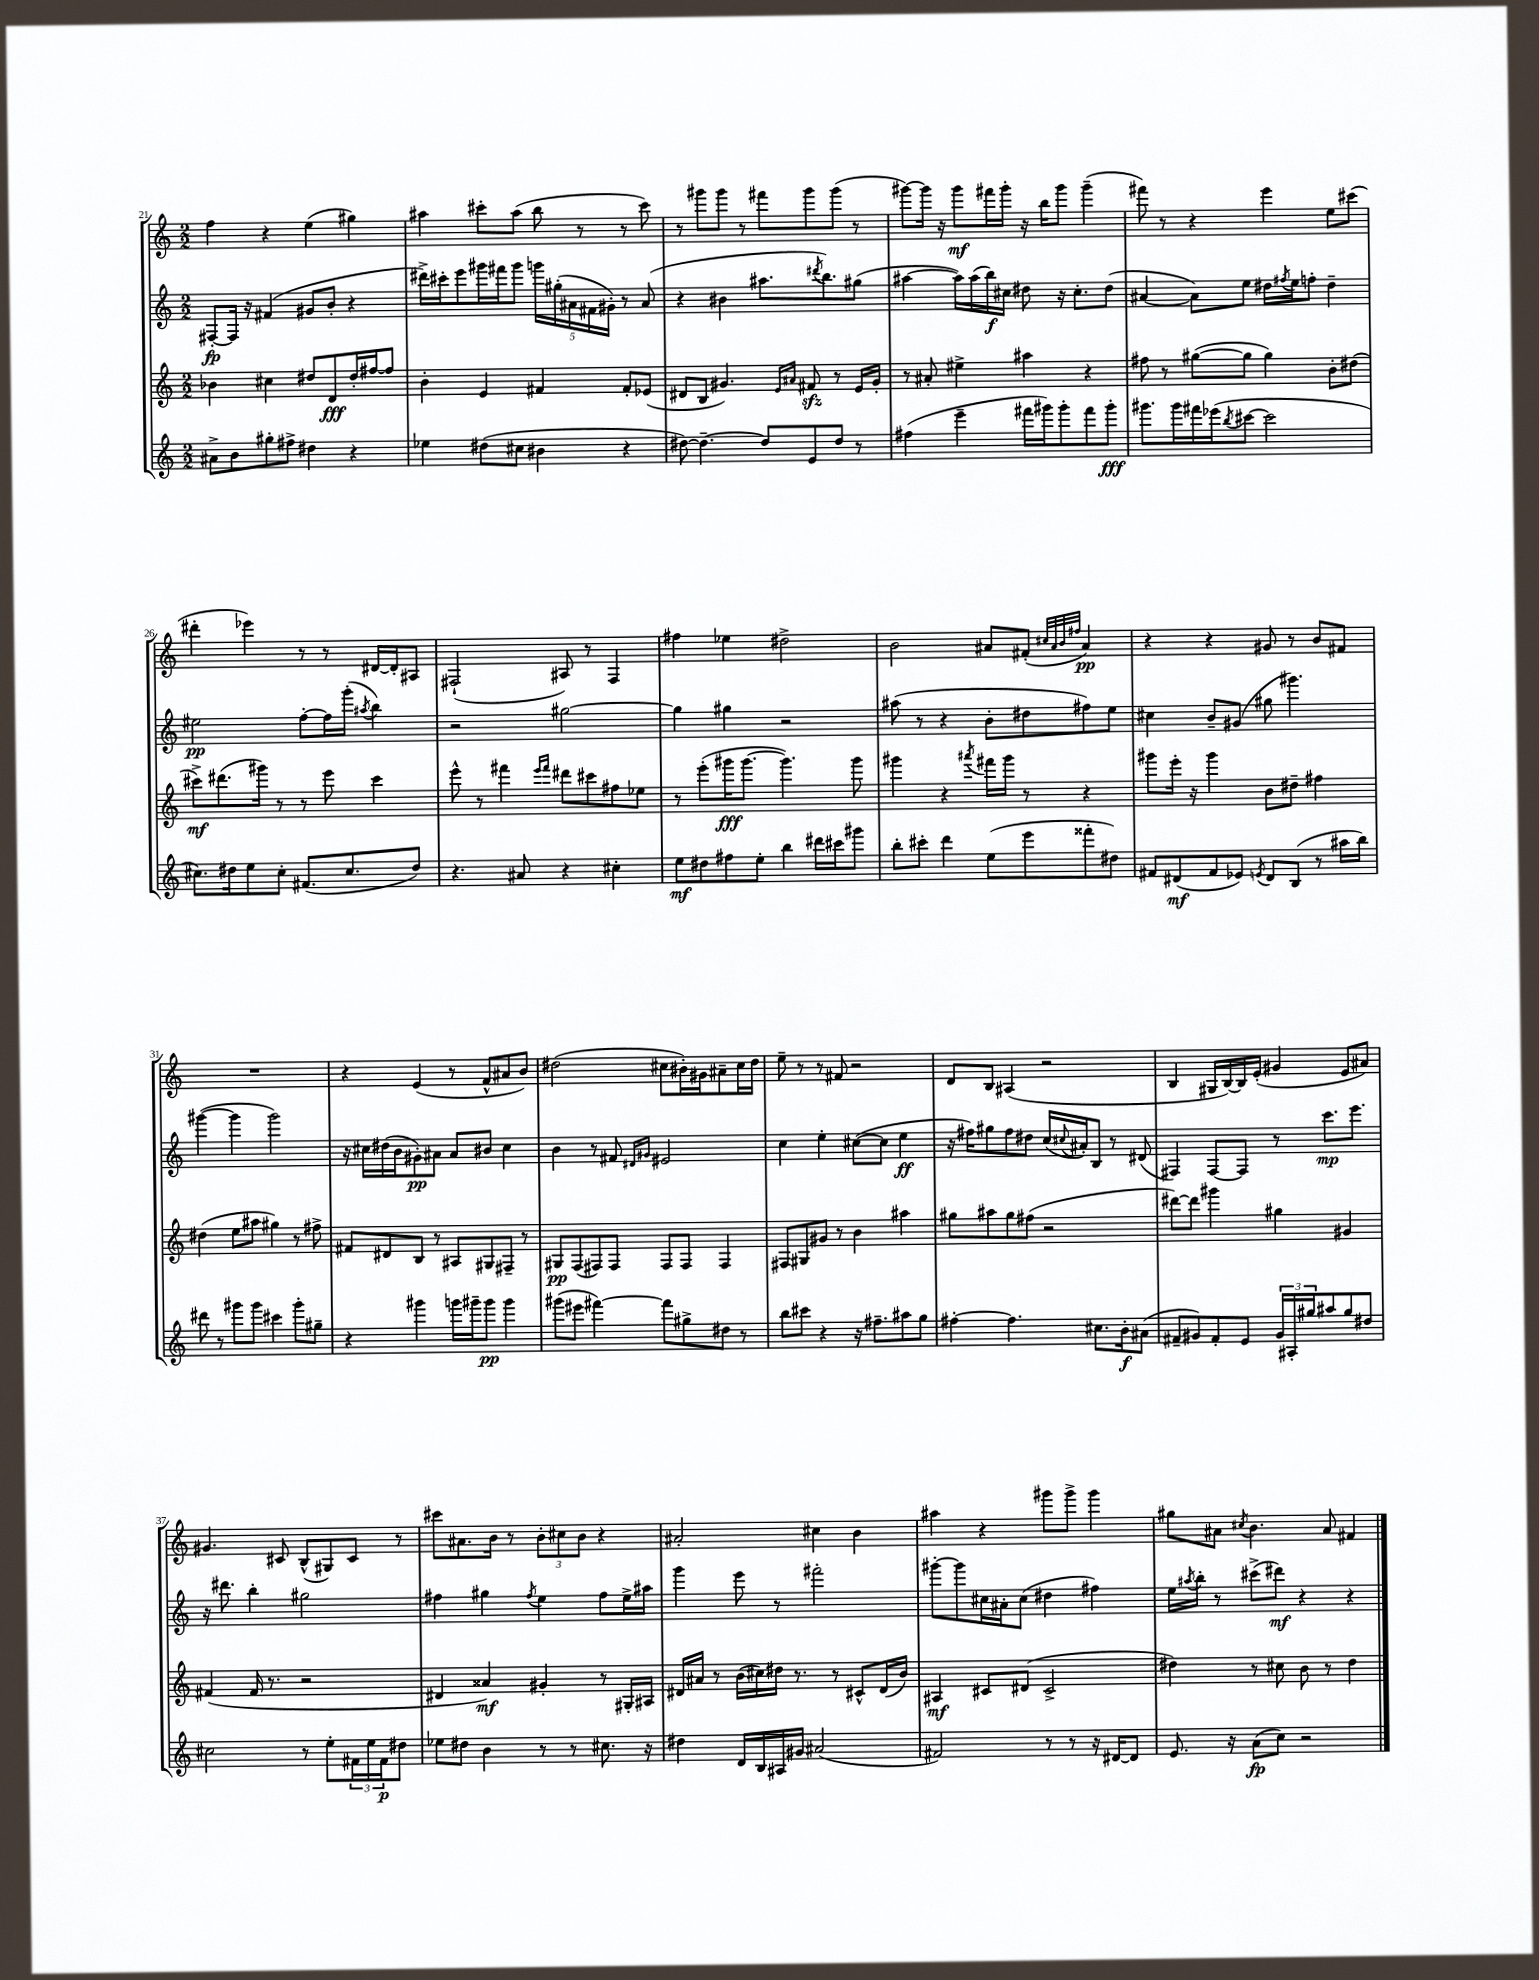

**kern	**dynam	**kern	**dynam	**kern	**dynam	**kern	**dynam
*part4	*part4	*part3	*part3	*part2	*part2	*part1	*part1
*staff4	*staff4	*staff3	*staff3	*staff2	*staff2	*staff1	*staff1
*clefG2	*	*clefG2	*	*clefG2	*	*clefG2	*
*k[]	*	*k[]	*	*k[]	*	*k[]	*
*M2/2	*	*M2/2	*	*M2/2	*	*M2/2	*
=21	=21	=21	=21	=21	=21	=21	=21
8a#X^\L	.	4b-X\	.	[8F#X'/L	fp	4ff\	.
8b\	.	.	.	16F#/Jk]	.	.	.
.	.	.	.	16r	.	.	.
8gg#X'\	.	4cc#X\	.	(4f#X/	.	4r	.
8ff#X^\J	.	.	.	.	.	.	.
4dd#X\	.	8dd#X/L	.	8g#X/L	.	(4ee\	.
.	.	8d/	fff	8b'/J	.	.	.
4r	.	16dd#'/L	.	4r	.	4gg#X\)	.
.	.	[16ff#X/J	.	.	.	.	.
.	.	8ff#/J]	.	.	.	.	.
=22	=22	=22	=22	=22	=22	=22	=22
4ee-X\	.	4b'\	.	16ddd#X^\LL)	.	4aa#X\	.
.	.	.	.	16ccc#X'\J	.	.	.
.	.	.	.	8eee\	.	.	.
(8dd#X\L	.	4e/	.	16ggg#X\L	.	8ccc#X'\L	.
.	.	.	.	16fff#X\J	.	.	.
8cc#X\J	.	.	.	8ggg#\J	.	(8aa#\J	.
4b#X\	.	4f#X/	.	20gggn\LL	.	8bb\	.
.	.	.	.	(20gg#X'\	.	.	.
.	.	.	.	20a#X\	.	.	.
.	.	.	.	.	.	8r	.
.	.	.	.	20f#X\	.	.	.
.	.	.	.	20g#X'\JJ)	.	.	.
4r	.	8f#'/L	.	8r	.	8r	.
.	.	(8e-X/J	.	(8a#/	.	8ccc#\)	.
=23	=23	=23	=23	=23	=23	=23	=23
[8dd#X\)	.	8d#X/L	.	4r	.	8r	.
4.dd#~\_	.	8B/J	.	.	.	8ggg#X\L	.
.	.	4.g#X/)	.	4b#X\	.	8ggg#\J	.
.	.	.	.	.	.	8r	.
8dd#/L]	.	.	.	8.aa#X\L	.	8fff#X\L	.
.	.	16qqe/LL	.	.	.	.	.
.	.	16qqa#X/JJ	.	.	.	.	.
8e/	.	8f#Xzz/	.	.	.	8ggg#\	.
.	.	.	.	8qddd#X/	.	.	.
.	.	.	.	8.bb\)	.	.	.
8dd#/J	.	8r	.	.	.	(8ggg#\J	.
8r	.	16e/LL	.	(8gg#X\J	.	8r	.
.	.	16g#'/JJ	.	.	.	.	.
=24	=24	=24	=24	=24	=24	=24	=24
(4ff#X\	.	8r	.	[4aa#X\	.	[8ggg#X\L)	.
.	.	8a#X'/	.	.	.	16ggg#\Jk]	.
.	.	.	.	.	.	16r	.
4eee~\	.	4ee#X^\	.	16aa#\LL])	.	8ggg#\L	mf
.	.	.	.	(16aa#\	.	.	.
.	.	.	.	16bb\)	f	16fff#X\L	.
.	.	.	.	16cc#X\JJ	.	16ggg#'\JJ	.
16fff#X\LL	.	4aa#X\	.	8dd#X\	.	16r	.
16ggg#X\J)	.	.	.	.	.	16bb\KL	.
8ggg#'\	.	.	.	16r	.	8ggg#\J	.
.	.	.	.	8.cc#'\L	.	.	.
8fff#\	.	4r	.	.	.	(4ggg#~\	.
8ggg#'\J	fff	.	.	(8dd#\J	.	.	.
=25	=25	=25	=25	=25	=25	=25	=25
8.ggg#X\L	.	8ff#X\	.	[4a#X/	.	8fff#X\)	.
.	.	8r	.	.	.	8r	.
16ggg#\L	.	.	.	.	.	.	.
16fff#X\	.	([8gg#X\L	.	8a#\L])	.	4r	.
(16eee-X\J	.	.	.	.	.	.	.
8qbb/	.	.	.	.	.	.	.
[8ccc#X\J	.	8gg#\J]	.	8ee\J	.	.	.
2ccc#\]	.	4gg#\)	.	16dd#X\LL	.	4eee\	.
.	.	.	.	8qff#X/	.	.	.
.	.	.	.	16ee\J	.	.	.
.	.	.	.	8ffn'\J	.	.	.
.	.	8b'\L	.	4dd#~\	.	8ee\L	.
.	.	(8dd#X\J	.	.	.	(8ccc#X\J	.
!!LO:LB:g=z
=26	=26	=26	=26	=26	=26	=26	=26
8.cc#X\L)	.	8ccc#X^\L)	mf	2ee#X\	pp	4ddd#X'\	.
.	.	(8.ddd#X\	.	.	.	.	.
16dd#X\k	.	.	.	.	.	.	.
8ee\	.	.	.	.	.	4eee-X\)	.
.	.	16ggg#X\Jk)	.	.	.	.	.
8cc#'\J	.	8r	.	.	.	.	.
(8.f#X/L	.	8r	.	[8ff'\L	.	8r	.
.	.	8eee\	.	16ff\L]	.	8r	.
8.cc#/	.	.	.	(16ggg'\JJ	.	.	.
.	.	.	.	8qaa#X/	.	.	.
.	.	4ccc#\	.	4bb\)	.	[16d#X/LL	.
.	.	.	.	.	.	16d#'/J]	.
8dd#/J)	.	.	.	.	.	8A#X/J	.
=27	=27	=27	=27	=27	=27	=27	=27
4.r	.	8eee^^\	.	2r	.	(2F#X`/	.
.	.	8r	.	.	.	.	.
.	.	4fff#X\	.	.	.	.	.
8a#X/	.	.	.	.	.	.	.
.	.	16qqeee/LL	.	.	.	.	.
.	.	16qqfff#/JJ	.	.	.	.	.
4r	.	8ddd#X\L	.	[2gg#X\	.	8A#X/)	.
.	.	8ccc#X\	.	.	.	8r	.
4cc#X'\	.	8ff#X\	.	.	.	4F#/	.
.	.	8ee-X\J	.	.	.	.	.
=28	=28	=28	=28	=28	=28	=28	=28
8ee\L	mf	8r	.	4gg#\]	.	4ff#X\	.
8dd#X\	.	(8eee'\L	.	.	.	.	.
8ff#X\	.	16ggg#X\K	fff	4gg#X\	.	4ee-X\	.
.	.	[8.ggg#\J	.	.	.	.	.
8ee'\J	.	.	.	.	.	.	.
4bb\	.	4.ggg#\])	.	2r	.	2dd#X^\	.
16ddd#X\LL	.	.	.	.	.	.	.
16ccc#X\J	.	.	.	.	.	.	.
8ggg#X\J	.	8ggg#\	.	.	.	.	.
=29	=29	=29	=29	=29	=29	=29	=29
8bb'\L	.	4ggg#X\	.	(8aa#X\	.	2b\	.
8ccc#X'\J	.	.	.	8r	.	.	.
4ddd\	.	4r	.	4r	.	.	.
.	.	8qaaa#X/	.	.	.	.	.
(8ee\L	.	16fff#X\LL	.	8b'\L	.	8a#X/L	.
.	.	16ggg#\JJ	.	.	.	.	.
8eee\	.	8r	.	8dd#X\	.	(8f#X'/J	.
.	.	.	.	.	.	32qqcc#X/LLL	.
.	.	.	.	.	.	32qqa#/	.
.	.	.	.	.	.	32qqb/	.
.	.	.	.	.	.	32qqff#X/JJJ	.
8fff##X'\	.	4r	.	8ff#X\)	.	4a#/)	pp
8dd#X\J)	.	.	.	8ee\J	.	.	.
=30	=30	=30	=30	=30	=30	=30	=30
8f#X/L	.	8ggg#X\L	.	4cc#X\	.	4r	.
(8d#X/	mf	16eee'\Jk	.	.	.	.	.
.	.	16r	.	.	.	.	.
8f#/	.	4ggg#\	.	8b~/L	.	4r	.
8e-X/J)	.	.	.	(8g#X/J	.	.	.
8qen/	.	.	.	.	.	.	.
8d#/L	.	8b\L	.	8gg#X\	.	8g#X/	.
(8B/J	.	8dd#X~\J	.	4.ggg#X\)	.	8r	.
8r	.	4ff#X\	.	.	.	8b/L	.
16aa#X\LL	.	.	.	.	.	8f#X/J	.
16bb\JJ)	.	.	.	.	.	.	.
!!LO:LB:g=z
=31	=31	=31	=31	=31	=31	=31	=31
8ddd#X\	.	(4dd#X\	.	([4ggg#X\	.	1r	.
8r	.	.	.	.	.	.	.
8ggg#X\L	.	8ee\L	.	4ggg#\]	.	.	.
8ggg#\J	.	8aa#X\J	.	.	.	.	.
4ccc#X\	.	4gg#X\)	.	2ggg#\)	.	.	.
8ggg#'\L	.	8r	.	.	.	.	.
8gg#X~\J	.	8ff#X^\	.	.	.	.	.
=32	=32	=32	=32	=32	=32	=32	=32
4r	.	8f#X/L	.	16r	.	4r	.
.	.	.	.	16cc#X\LL	.	.	.
.	.	8d#X/	.	(16dd#X\	.	.	.
.	.	.	.	16b\J	.	.	.
4ggg#X\	.	8B/J	.	8g#X'\)	pp	(4e/	.
.	.	8r	.	8a#X\J	.	.	.
16gggn\LL	.	8A#X/L	.	8a#/L	.	8r	.
16ggg#X~\J	.	.	.	.	.	.	.
8ggg#\J	pp	8G#X/	.	8b#X/J	.	8f^^/L	.
4ggg#\	.	8F#X~/J	.	4cc#\	.	8a#X/	.
.	.	8r	.	.	.	8b/J)	.
=33	=33	=33	=33	=33	=33	=33	=33
(8ggg#X\L	.	8G#X/L	pp	4b\	.	(2dd#X\	.
8eee#X\J	.	(8F/	.	.	.	.	.
[4fff#X\)	.	8F#X/)	.	8r	.	.	.
.	.	8F#/J	.	8f#X/	.	.	.
.	.	.	.	16qqd#X/LL	.	.	.
.	.	.	.	16qqg#X/JJ	.	.	.
8fff#\L]	.	8F#/L	.	2e#X/	.	8cc#X\L	.
8gg#X^\	.	8F#/J	.	.	.	16b#X'\L)	.
.	.	.	.	.	.	16g#X\J	.
8dd#X\J	.	4F#/	.	.	.	8a#X~\	.
8r	.	.	.	.	.	16cc#\L	.
.	.	.	.	.	.	16dd#\JJ	.
=34	=34	=34	=34	=34	=34	=34	=34
8bb\L	.	8F#X/L	.	4cc\	.	8ee~\	.
8ccc#X\J	.	8G#X/	.	.	.	8r	.
4r	.	8g#X/J	.	4ee'\	.	8r	.
.	.	8r	.	.	.	8f#X/	.
16r	.	4b\	.	([8cc#X\L	.	2r	.
8.ff#X~\L	.	.	.	.	.	.	.
.	.	.	.	8cc#\J]	.	.	.
8aa#X\	.	4aa#X\	.	4ee\	ff	.	.
8gg\J	.	.	.	.	.	.	.
=35	=35	=35	=35	=35	=35	=35	=35
[4ff#X'\	.	8gg#X\L	.	16r	.	8d/L	.
.	.	.	.	16ff#X\KL)	.	.	.
.	.	8aa#X\	.	8gg#X\	.	8B/J	.
4.ff#\]	.	8gg#\	.	8ff#\	.	(4A#X/	.
.	.	(8ff#X\J	.	8dd#X\J	.	.	.
.	.	2r	.	(16cc/LL	.	2r	.
.	.	.	.	8qqcc#X/	.	.	.
.	.	.	.	16a#X'/J)	.	.	.
8.cc#X\L	.	.	.	8B/J	.	.	.
.	.	.	.	8r	.	.	.
16b'\k	f	.	.	.	.	.	.
(8a#X\J	.	.	.	(8d#X/	.	.	.
=36	=36	=36	=36	=36	=36	=36	=36
8f#X~/L	.	[8ddd#X\L)	.	4F#X/)	.	4B/	.
8g#X/)	.	8ddd#\J]	.	.	.	.	.
8f#'/	.	4ggg#X\	.	[8F#/L	.	16G#X/LL	.
.	.	.	.	.	.	[16B/)	.
8e/J	.	.	.	8F#/J]	.	16B/]	.
.	.	.	.	.	.	(16e'/JJ	.
24g#/LL	.	4gg#X\	.	8r	.	4g#X/	.
24A#X'/	.	.	.	.	.	.	.
24gg#X/J	.	.	.	.	.	.	.
8aa#X/	.	.	.	8.ccc\L	mp	.	.
8gg#/	.	4g#X/	.	.	.	8e/L	.
.	.	.	.	8.eee\J	.	.	.
8dd#X/J	.	.	.	.	.	8a#X/J)	.
!!LO:LB:g=z
=37	=37	=37	=37	=37	=37	=37	=37
2cc#X\	.	(4f#X/	.	16r	.	4.g#X/	.
.	.	.	.	8.ddd#X\	.	.	.
.	.	16f#/	.	4bb'\	.	.	.
.	.	8.r	.	.	.	.	.
.	.	.	.	.	.	8c#X/	.
8r	.	2r	.	2gg#X\	.	(8B^^/L	.
8ee'\L	.	.	.	.	.	8G#X/)	.
24f#X\L	.	.	.	.	.	8c#/J	.
24ee\	.	.	.	.	.	.	.
24f#\J	p	.	.	.	.	.	.
8dd#X\J	.	.	.	.	.	8r	.
=38	=38	=38	=38	=38	=38	=38	=38
8ee-X\L	.	4d#X/	.	4ff#X\	.	8ccc#X\L	.
8dd#X\J	.	.	.	.	.	8.a#X\	.
4b\	.	4a##X/)	mf	4gg#X\	.	.	.
.	.	.	.	.	.	16b\Jk	.
.	.	.	.	.	.	8r	.
.	.	.	.	8qff#/	.	.	.
8r	.	4g#X'/	.	4ee\	.	12b'\L	.
.	.	.	.	.	.	12cc#X\	.
8r	.	.	.	.	.	.	.
.	.	.	.	.	.	12b\J	.
8.cc#X\	.	8r	.	8ff#\L	.	4r	.
.	.	16G#X'/LL	.	16ee^\L	.	.	.
16r	.	16A#X/JJ	.	16aa#X\JJ	.	.	.
=39	=39	=39	=39	=39	=39	=39	=39
4dd#X\	.	16d#X/LL	.	4ggg\	.	2a#X'/	.
.	.	16a#X/JJ	.	.	.	.	.
.	.	8r	.	.	.	.	.
16d/LL	.	(16b\LL	.	8eee\	.	.	.
16B/	.	16cc#X\)	.	.	.	.	.
16A#X/	.	16dd#X\JJ	.	8r	.	.	.
16g#X/JJ	.	8.r	.	.	.	.	.
(2a#X/	.	.	.	2fff#X'\	.	4cc#X\	.
.	.	8r	.	.	.	.	.
.	.	8c#X^^/L	.	.	.	4b\	.
.	.	(16d#/L	.	.	.	.	.
.	.	16b/JJ)	.	.	.	.	.
=40	=40	=40	=40	=40	=40	=40	=40
2f#X/)	.	4A#X/	mf	[8ggg#X'\L	.	4aa#X\	.
.	.	.	.	8ggg#\]	.	.	.
.	.	8c#X/L	.	16cc#X\L	.	4r	.
.	.	.	.	16a#X'\J	.	.	.
.	.	(8d#X/J	.	(8cc#\J	.	.	.
8r	.	2c#^/	.	4dd#X\	.	8ggg#X\L	.
8r	.	.	.	.	.	8ggg#^\J	.
16r	.	.	.	4ff#X\)	.	4ggg#\	.
[16d#X/KL	.	.	.	.	.	.	.
8d#/J]	.	.	.	.	.	.	.
=41	=41	=41	=41	=41	=41	=41	=41
8.e/	.	4dd#X\)	.	16ee\LL	.	8gg#X\L	.
.	.	.	.	8qaa#X/	.	.	.
.	.	.	.	16bb'\JJ	.	.	.
.	.	.	.	8r	.	8a#X\J	.
16r	.	.	.	.	.	.	.
.	.	.	.	.	.	8qcc#X/	.
(8a\L	fp	8r	.	(8ccc#X^\L	.	4.b\	.
8cc\J)	.	8cc#X\	.	8ddd#X\J)	mf	.	.
2r	.	8b\	.	4r	.	.	.
.	.	8r	.	.	.	8a#/	.
.	.	4dd#\	.	4r	.	4f#X/	.
==	==	==	==	==	==	==	==
*-	*-	*-	*-	*-	*-	*-	*-
